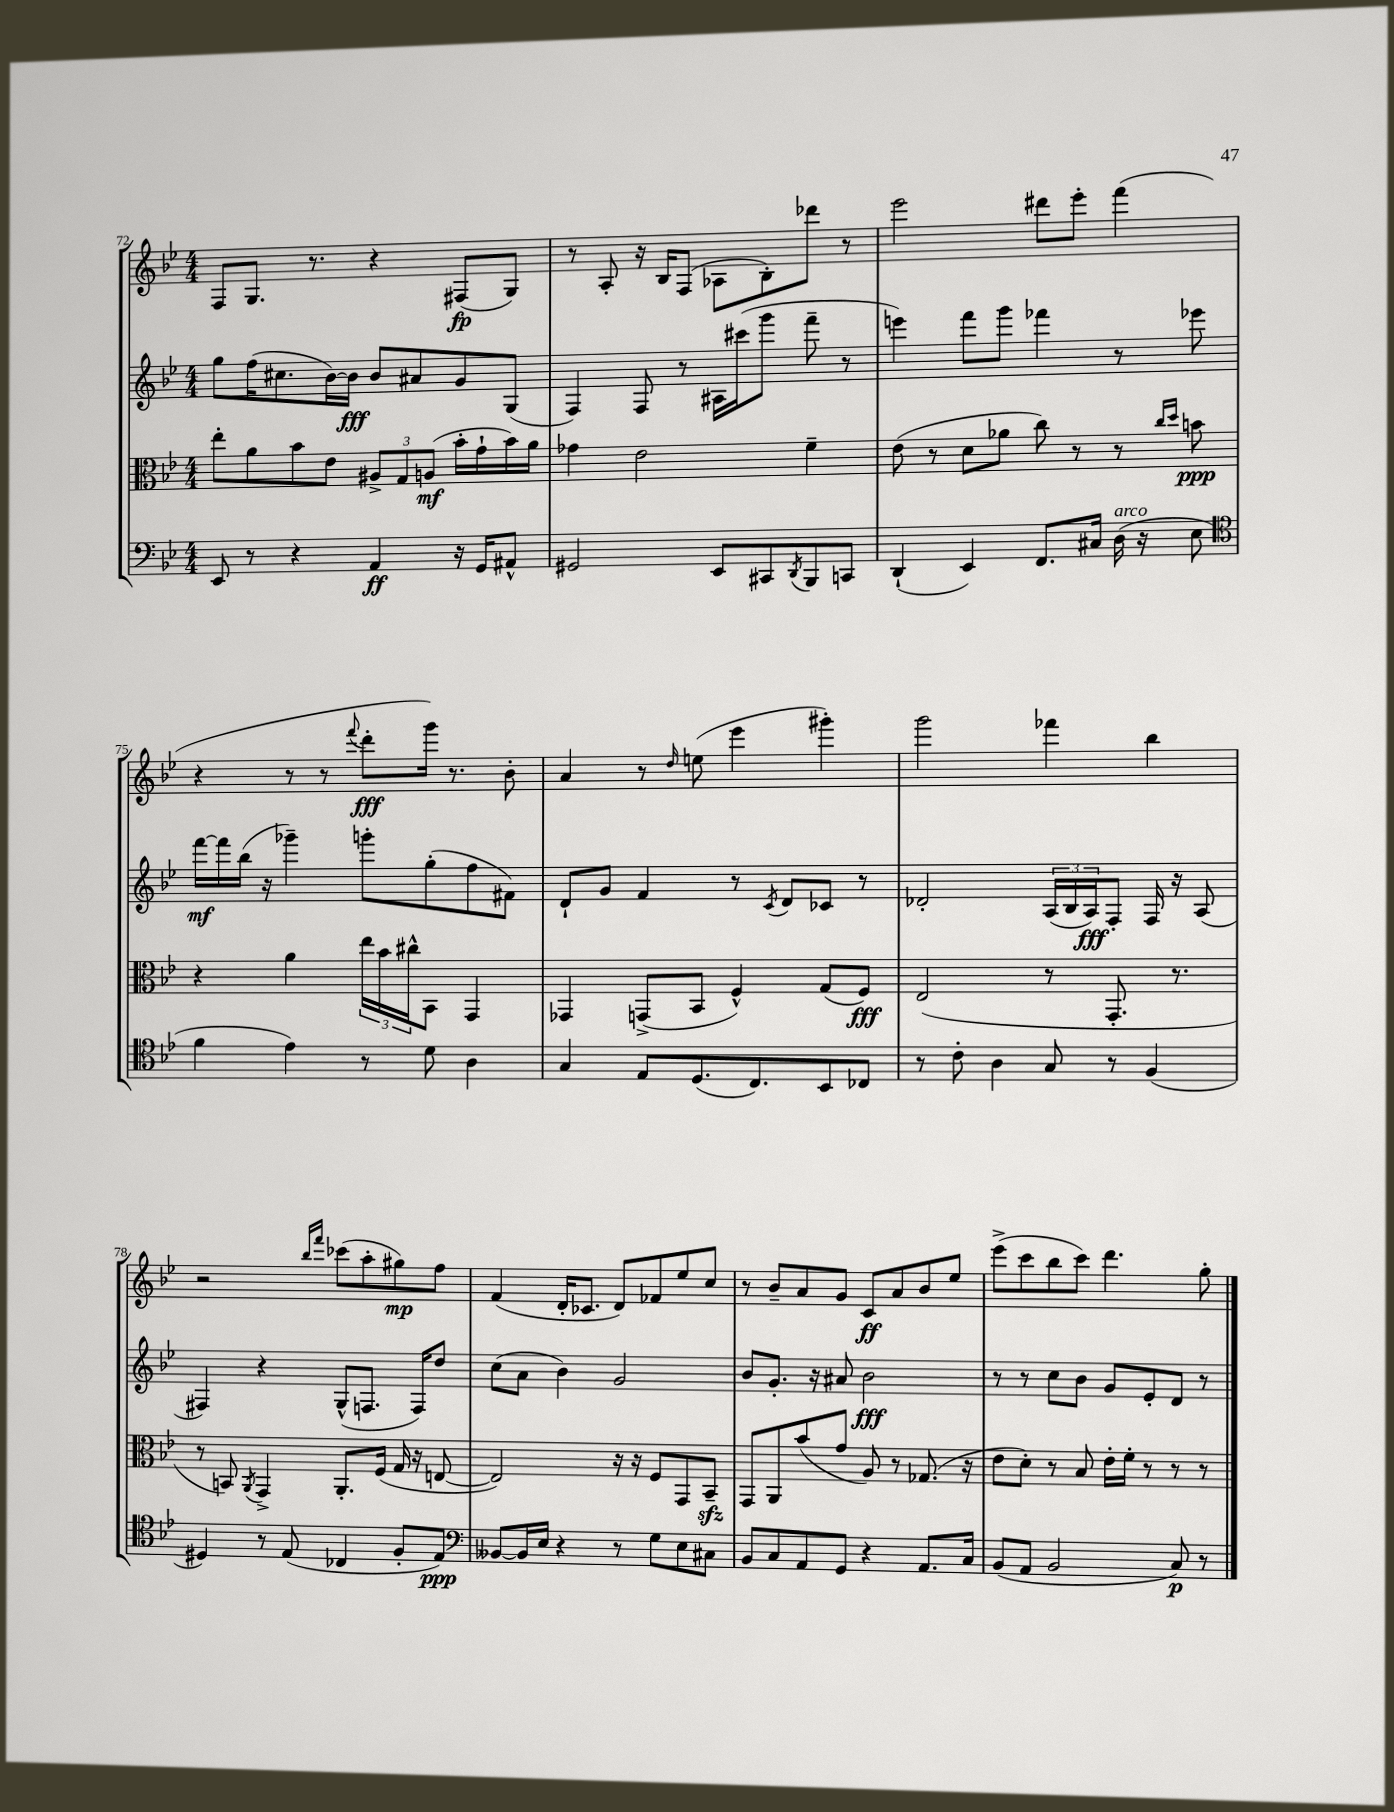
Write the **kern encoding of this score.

**kern	**kern	**kern	**kern
*staff4	*staff3	*staff2	*staff1
*clefF4	*clefC3	*clefG2	*clefG2
*k[b-e-]	*k[b-e-]	*k[b-e-]	*k[b-e-]
*M4/4	*M4/4	*M4/4	*M4/4
8EE-	8ee-'	8gg	8F
8r	8a	(16ff	8.G
.	.	8.cc#	.
4r	8b-	.	.
.	.	.	8.r
.	8e-	[16b-)	.
.	.	16b-]	.
4AA	12A#^	8b-	4r
.	12G	.	.
.	.	8a#	.
.	(12A	.	.
16r	16b-'	8g	(8F#
16GG	16g`	.	.
8AA#^^	16b-)	(8G	8G)
.	16a	.	.
=	=	=	=
2GG#	4g-	4F)	8r
.	.	.	8A'
.	2e-	8F	16r
.	.	.	16B-
.	.	8r	(8F
8EE-	.	16A#	8A-
.	.	(16ccc#	.
8CC#	.	8ggg	8B-')
8qDD	.	.	.
8BBB-	4f~	8fff~	8ddd-
8CC	.	8r	8r
=	=	=	=
(4DD`	(8e-	4eee)	2eee-
.	8r	.	.
4EE-)	8d	8fff	.
.	8a-	8ggg	.
8.FF	8cc)	4fff-	8ddd#
.	8r	.	8eee-'
16C#	.	.	.
(16D	8r	8r	(4fff
16r	.	.	.
.	16qqcc	.	.
.	16qqdd	.	.
8E-	8b	8eee-	.
=	=	=	=
*clefC4	*	*	*
4f	4r	[16fff	4r
.	.	16fff]	.
.	.	(16bb-	.
.	.	16r	.
4e-)	4a	4ggg-~)	8r
.	.	.	8r
.	.	.	8qqfff
8r	24ee-	8ggg'	8ddd'
.	24b-	.	.
.	24cc#^^	.	.
8d	8BB-	(8gg'	16ggg)
.	.	.	8.r
4A	4GG	8ff	.
.	.	8f#)	8b-'
=	=	=	=
4G	4GG-	8d`	4a
.	.	8g	.
8E-	(8GG^	4f	8r
.	.	.	16qqdd
(8.D	8BB-	.	(8ee
.	4F^^)	8r	4eee-
8.C)	.	.	.
.	.	8qc	.
.	.	8d	.
8BB-	(8G	8c-	4ggg#')
8C-	8F)	8r	.
=	=	=	=
8r	(2E-	2d-'	2ggg
8c'	.	.	.
4A	.	.	.
8G	8r	(24A	4fff-
.	.	24B-	.
.	.	24A)	.
8r	8.GG'	8F'	.
(4F	.	16F	4bb-
.	8.r	16r	.
.	.	(8A	.
=	=	=	=
4D#)	8r	4F#)	2r
.	8BB)	.	.
.	8qAA	.	.
8r	4GG^	4r	.
(8E-	.	.	.
.	.	.	16qqbb-
.	.	.	16qqfff
4C-	8.AA'	(8G^^	(8ccc-
.	.	8.F	8aa'
.	(16F	.	.
8F'	16G	.	8gg#)
.	16r	16F)	.
8E-)	[8E	8dd	8ff
=	=	=	=
*clefF4	*	*	*
[8BB--	2E])	(8cc	(4f
16BB--]	.	8a	.
16E-	.	.	.
4r	.	4b-)	16d'
.	.	.	8.c-
8r	16r	2g	8d)
.	16r	.	.
8G	8F	.	8f-
8E-	8GG	.	8ee-
8C#	8BB-~	.	8cc
=	=	=	=
8BB-	8GG	8b-	8r
8C	8AA	8.g'	8b-~
8AA	(8b-	.	8a
.	.	16r	.
8GG	8g	8a#	8g
4r	8A)	2b-	8c
.	8r	.	8a
8.AA	(8.G-	.	8b-
.	.	.	8ee-
16C	16r	.	.
=	=	=	=
(8BB-	8e-	8r	(8eee-^
8AA	8d')	8r	8ccc
2BB-	8r	8cc	8bb-
.	8B-	8b-	8ccc)
.	16e-'	8g	4.ddd
.	16f'	.	.
.	8r	8e-'	.
8C)	8r	8d	.
8r	8r	8r	8gg'
==	==	==	==
*-	*-	*-	*-
